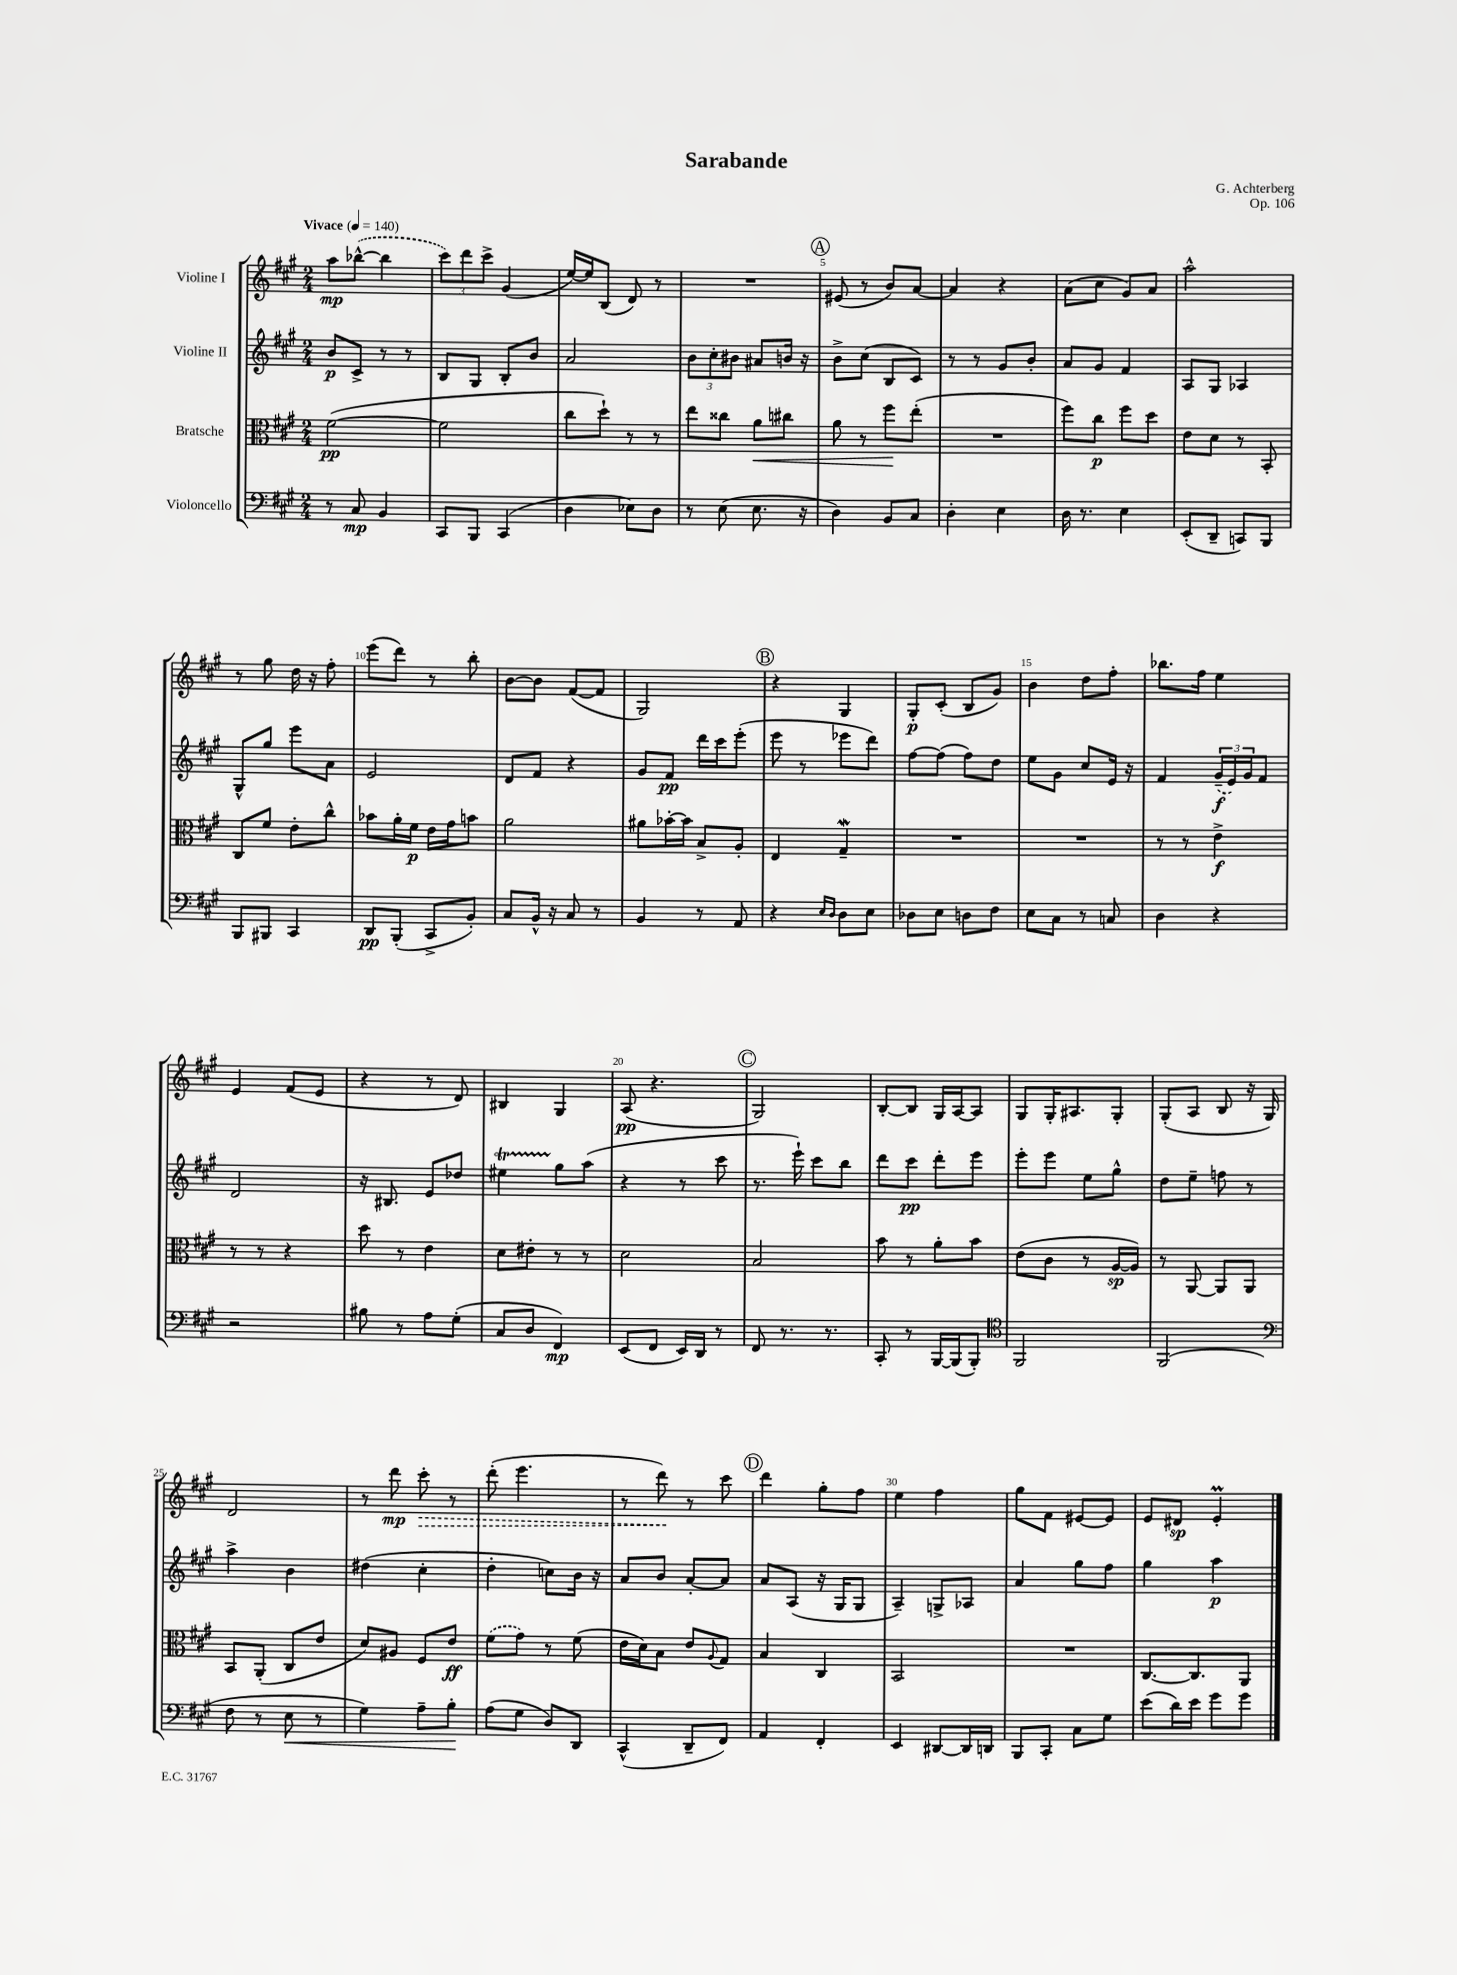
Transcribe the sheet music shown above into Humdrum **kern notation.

**kern	**dynam	**kern	**dynam	**kern	**dynam	**kern	**dynam
*part4	*part4	*part3	*part3	*part2	*part2	*part1	*part1
*staff4	*staff4	*staff3	*staff3	*staff2	*staff2	*staff1	*staff1
*I"Violoncello	*	*I"Bratsche	*	*I"Violine II	*	*I"Violine I	*
*clefF4	*	*clefC3	*	*clefG2	*	*clefG2	*
*k[f#c#g#]	*	*k[f#c#g#]	*	*k[f#c#g#]	*	*k[f#c#g#]	*
*M2/4	*	*M2/4	*	*M2/4	*	*M2/4	*
*MM140	*	*MM140	*	*MM140	*	*MM140	*
=1	=1	=1	=1	=1	=1	=1	=1
!	!	!	!	!	!	!LO:TX:a:B:t=Vivace	!
8r	.	([2f#\	pp	8b/L	p	8aa\L	mp
8C#/	mp	.	.	8c#^/J	.	([8bb-X^^\J	.
4BB/	.	.	.	8r	.	4bb-\]	.
.	.	.	.	8r	.	.	.
=2	=2	=2	=2	=2	=2	=2	=2
8CC#/L	.	2f#\]	.	8B/L	.	12ccc#\L)	.
.	.	.	.	.	.	12ddd\	.
8BBB/J	.	.	.	8G#/J	.	.	.
.	.	.	.	.	.	12ccc#^\J	.
(4CC#/	.	.	.	8B'/L	.	(4g#/	.
.	.	.	.	8b/J	.	.	.
=3	=3	=3	=3	=3	=3	=3	=3
4D\	.	8cc#\L	.	2a/	.	[16ee/LL)	.
.	.	.	.	.	.	16ee/J]	.
.	.	8dd`\J)	.	.	.	(8B/J	.
8E-X\L)	.	8r	.	.	.	8d/)	.
8D\J	.	8r	.	.	.	8r	.
=4	=4	=4	=4	=4	=4	=4	=4
8r	.	8ee\L	.	12b\L	.	2r	.
.	.	.	.	12cc#'\	.	.	.
(8E\	.	8cc##X\J	.	.	.	.	.
.	.	.	.	12b#X\J	.	.	.
!	!	!	!LO:HP:b	!	!	!	!
8.E\	.	8a\L	<	8a#X/L	.	.	.
.	.	8cc#X\J	.	16bn/Jk	.	.	.
16r	.	.	.	16r	.	.	.
!!LO:REH:place=s1:t=A
=5	=5	=5	=5	=5	=5	=5	=5
4D\)	.	8a\	.	8b^\L	.	(8e#X/	.
.	.	8r	.	(8cc#\J	.	8r	.
8BB/L	.	8ff#\L	.	8B/L	.	8b/L)	.
8C#/J	.	(8ee'\J	[	8c#/J)	.	[8a/J	.
=6	=6	=6	=6	=6	=6	=6	=6
4D'\	.	2r	.	8r	.	4a/]	.
.	.	.	.	8r	.	.	.
4E\	.	.	.	8g#/L	.	4r	.
.	.	.	.	8b'/J	.	.	.
=7	=7	=7	=7	=7	=7	=7	=7
16D\	.	8ff#\L)	.	8a/L	.	(8a\L	.
8.r	.	.	.	.	.	.	.
.	.	8cc#\J	p	8g#/J	.	8cc#\J	.
4E\	.	8ff#\L	.	4f#/	.	8g#/L)	.
.	.	8dd\J	.	.	.	8a/J	.
=8	=8	=8	=8	=8	=8	=8	=8
(8EE'/L	.	8e\L	.	8A/L	.	2aa^^\	.
8DD~/J	.	8d\J	.	8G#/J	.	.	.
8CCn/L)	.	8r	.	4A-X/	.	.	.
8BBB/J	.	8BB'/	.	.	.	.	.
!!LO:LB:g=z
=9	=9	=9	=9	=9	=9	=9	=9
8BBB/L	.	8C#/L	.	8G#^^/L	.	8r	.
8BBB#X/J	.	8f#/J	.	8gg#/J	.	8gg#\	.
4CC#/	.	8e'\L	.	8eee\L	.	16dd\	.
.	.	.	.	.	.	16r	.
.	.	8cc#^^\J	.	8a\J	.	8ff#'\	.
=10	=10	=10	=10	=10	=10	=10	=10
8DD/L	pp	8b-X\L	.	2e/	.	(8eee\L	.
(8BBB'/J	.	16a'\L	.	.	.	8ddd\J)	.
.	.	16f#\JJ	p	.	.	.	.
8CC#^/L	.	16e\LL	.	.	.	8r	.
.	.	16g#\J	.	.	.	.	.
8BB'/J)	.	8bn\J	.	.	.	8bb'\	.
=11	=11	=11	=11	=11	=11	=11	=11
8C#/L	.	2a\	.	8d/L	.	[8b\L	.
16BB^^/Jk	.	.	.	8f#/J	.	8b\J]	.
16r	.	.	.	.	.	.	.
8C#/	.	.	.	4r	.	([8f#/L	.
8r	.	.	.	.	.	8f#/J]	.
=12	=12	=12	=12	=12	=12	=12	=12
4BB/	.	8a#X\L	.	8g#/L	.	2G#/)	.
.	.	[16b-X'\L	.	8f#/J	pp	.	.
.	.	16b-\JJ]	.	.	.	.	.
8r	.	8B^/L	.	16ddd\LL	.	.	.
.	.	.	.	16ccc#\J	.	.	.
8AA/	.	8A'/J	.	(8eee'\J	.	.	.
!!LO:REH:place=s1:t=B
=13	=13	=13	=13	=13	=13	=13	=13
4r	.	4E/	.	8eee\	.	4r	.
.	.	.	.	8r	.	.	.
16qqE/LL	.	.	.	.	.	.	.
16qqD/JJ	.	.	.	.	.	.	.
8D\L	.	4G#W~/	.	8eee-X\L	.	4G#/	.
8E\J	.	.	.	8ddd\J)	.	.	.
=14	=14	=14	=14	=14	=14	=14	=14
8D-X\L	.	2r	.	[8ff#\L	.	8G#'/L	p
8E\J	.	.	.	(8ff#\J]	.	(8c#'/J	.
8Dn\L	.	.	.	8ff#\L)	.	8B/L	.
8F#\J	.	.	.	8dd\J	.	8g#/J)	.
=15	=15	=15	=15	=15	=15	=15	=15
8E\L	.	2r	.	8ee\L	.	4b\	.
8C#\J	.	.	.	8g#\J	.	.	.
8r	.	.	.	8cc#/L	.	8dd\L	.
8Cn/	.	.	.	16e/Jk	.	8ff#'\J	.
.	.	.	.	16r	.	.	.
=16	=16	=16	=16	=16	=16	=16	=16
4D\	.	8r	.	4f#/	.	8.bb-X\L	.
.	.	8r	.	.	.	.	.
.	.	.	.	.	.	16ff#\Jk	.
4r	.	4e^\	f	(24g#~/LL	f	4ee\	.
.	.	.	.	24e/)	.	.	.
.	.	.	.	24g#/J	.	.	.
.	.	.	.	8f#/J	.	.	.
!!LO:LB:g=z
=17	=17	=17	=17	=17	=17	=17	=17
2r	.	8r	.	2d/	.	4e/	.
.	.	8r	.	.	.	.	.
.	.	4r	.	.	.	(8f#/L	.
.	.	.	.	.	.	8e/J	.
=18	=18	=18	=18	=18	=18	=18	=18
8B#X\	.	8dd\	.	16r	.	4r	.
.	.	.	.	8.B#X/	.	.	.
8r	.	8r	.	.	.	.	.
8A\L	.	4e\	.	8e/L	.	8r	.
(8G#'\J	.	.	.	8dd-X/J	.	8d/)	.
=19	=19	=19	=19	=19	=19	=19	=19
8C#/L	.	8d\L	.	4ee#Xt\	.	4B#X/	.
8D/J	.	8e#X'\J	.	.	.	.	.
4FF#/)	mp	8r	.	8gg#\L	.	4G#/	.
.	.	8r	.	(8aa\J	.	.	.
=20	=20	=20	=20	=20	=20	=20	=20
(8EE/L	.	2d\	.	4r	.	(8A/	pp
8FF#/J	.	.	.	.	.	4.r	.
16EE/LL)	.	.	.	8r	.	.	.
16DD/JJ	.	.	.	.	.	.	.
8r	.	.	.	8ccc#\	.	.	.
!!LO:REH:place=s1:t=C
=21	=21	=21	=21	=21	=21	=21	=21
8FF#/	.	2B/	.	8.r	.	2G#/)	.
8.r	.	.	.	.	.	.	.
.	.	.	.	16eee`\)	.	.	.
.	.	.	.	8ccc#\L	.	.	.
8.r	.	.	.	.	.	.	.
.	.	.	.	8bb\J	.	.	.
=22	=22	=22	=22	=22	=22	=22	=22
8CC#'/	.	8b\	.	8ddd\L	.	[8B'/L	.
8r	.	8r	.	8ccc#\J	pp	8B/J]	.
[16BBB/LL	.	8a'\L	.	8ddd'\L	.	16G#/LL	.
(16BBB/J]	.	.	.	.	.	[16A/J	.
8BBB'/J)	.	8b\J	.	8eee\J	.	8A/J]	.
=23	=23	=23	=23	=23	=23	=23	=23
*clefC4	*	*	*	*	*	*	*
2FF#/	.	(8e\L	.	8eee'\L	.	8G#/L	.
.	.	8c#\J	.	8eee\J	.	16G#'/K	.
.	.	.	.	.	.	8.A#X/	.
.	.	8r	.	8ee\L	.	.	.
.	.	[16A/LL	sp	8gg#^^\J	.	8G#'/J	.
.	.	16A/JJ])	.	.	.	.	.
=24	=24	=24	=24	=24	=24	=24	=24
(2FF#/	.	8r	.	8dd\L	.	(8G#'/L	.
.	.	[8AA/	.	8ee~\J	.	8A/J	.
.	.	8AA/L]	.	8ffn\	.	8B/	.
.	.	8AA/J	.	8r	.	16r	.
.	.	.	.	.	.	16G#/)	.
!!LO:LB:g=z
=25	=25	=25	=25	=25	=25	=25	=25
*clefF4	*	*	*	*	*	*	*
8F#\	.	8BB/L	.	4aa^\	.	2d/	.
8r	.	(8AA'/J	.	.	.	.	.
!	!LO:HP:b	!	!	!	!	!	!
8E\	<	8C#/L	.	4b\	.	.	.
8r	.	8e/J	.	.	.	.	.
=26	=26	=26	=26	=26	=26	=26	=26
4G#\)	.	8d/L)	.	(4dd#X\	.	8r	.
.	.	8A#X/J	.	.	.	8ddd\	mp
!	!	!	!	!	!	!	!LO:HP:b
8A~\L	.	8F#/L	.	4cc#'\	.	8ccc#'\	>
8B'\J	.	8e/J	ff	.	.	8r	.
.	[	.	.	.	.	.	.
=27	=27	=27	=27	=27	=27	=27	=27
(8A\L	.	(8f#\L	.	4dd'\	.	(8ddd'\	.
8G#\J	.	8g#\J)	.	.	.	4.eee\	.
8D/L)	.	8r	.	8ccn\L)	.	.	.
8DD/J	.	(8f#\	.	16b\Jk	.	.	.
.	.	.	.	16r	.	.	.
=28	=28	=28	=28	=28	=28	=28	=28
(4CC#^^/	.	16e\LL	.	8a/L	.	8r	.
.	.	16d\J)	.	.	.	.	.
.	.	8B\J	.	8b/J	.	8ddd\)	.
8DD~/L	.	8e/L	.	[8a'/L	.	8r	]
.	.	8qqA/	.	.	.	.	.
8FF#/J)	.	8G#/J	.	8a/J]	.	8ccc#\	.
!!LO:REH:place=s1:t=D
=29	=29	=29	=29	=29	=29	=29	=29
4AA/	.	4B/	.	8a/L	.	4ddd\	.
.	.	.	.	(8A/J	.	.	.
4FF#'/	.	4C#/	.	16r	.	8gg#'\L	.
.	.	.	.	16G#/KL	.	.	.
.	.	.	.	8G#/J	.	8ff#\J	.
=30	=30	=30	=30	=30	=30	=30	=30
4EE/	.	2BB/	.	4A~/)	.	4ee\	.
[8DD#X/L	.	.	.	8Gn^/L	.	4ff#\	.
16DD#/L]	.	.	.	8A-X/J	.	.	.
16DDn/JJ	.	.	.	.	.	.	.
=31	=31	=31	=31	=31	=31	=31	=31
8BBB/L	.	2r	.	4a/	.	8gg#\L	.
8CC#'/J	.	.	.	.	.	8f#\J	.
8C#\L	.	.	.	8gg#\L	.	[8e#X/L	.
8G#\J	.	.	.	8ff#\J	.	8e#/J]	.
=32	=32	=32	=32	=32	=32	=32	=32
(8e\L	.	[8.C#/L	.	4gg#\	.	8e/L	.
16d\L)	.	.	.	.	.	8d#X/J	sp
16e\JJ	.	8.C#/]	.	.	.	.	.
8g#\L	.	.	.	4aa\	p	4eM'/	.
8g#\J	.	8AA/J	.	.	.	.	.
==	==	==	==	==	==	==	==
*-	*-	*-	*-	*-	*-	*-	*-
